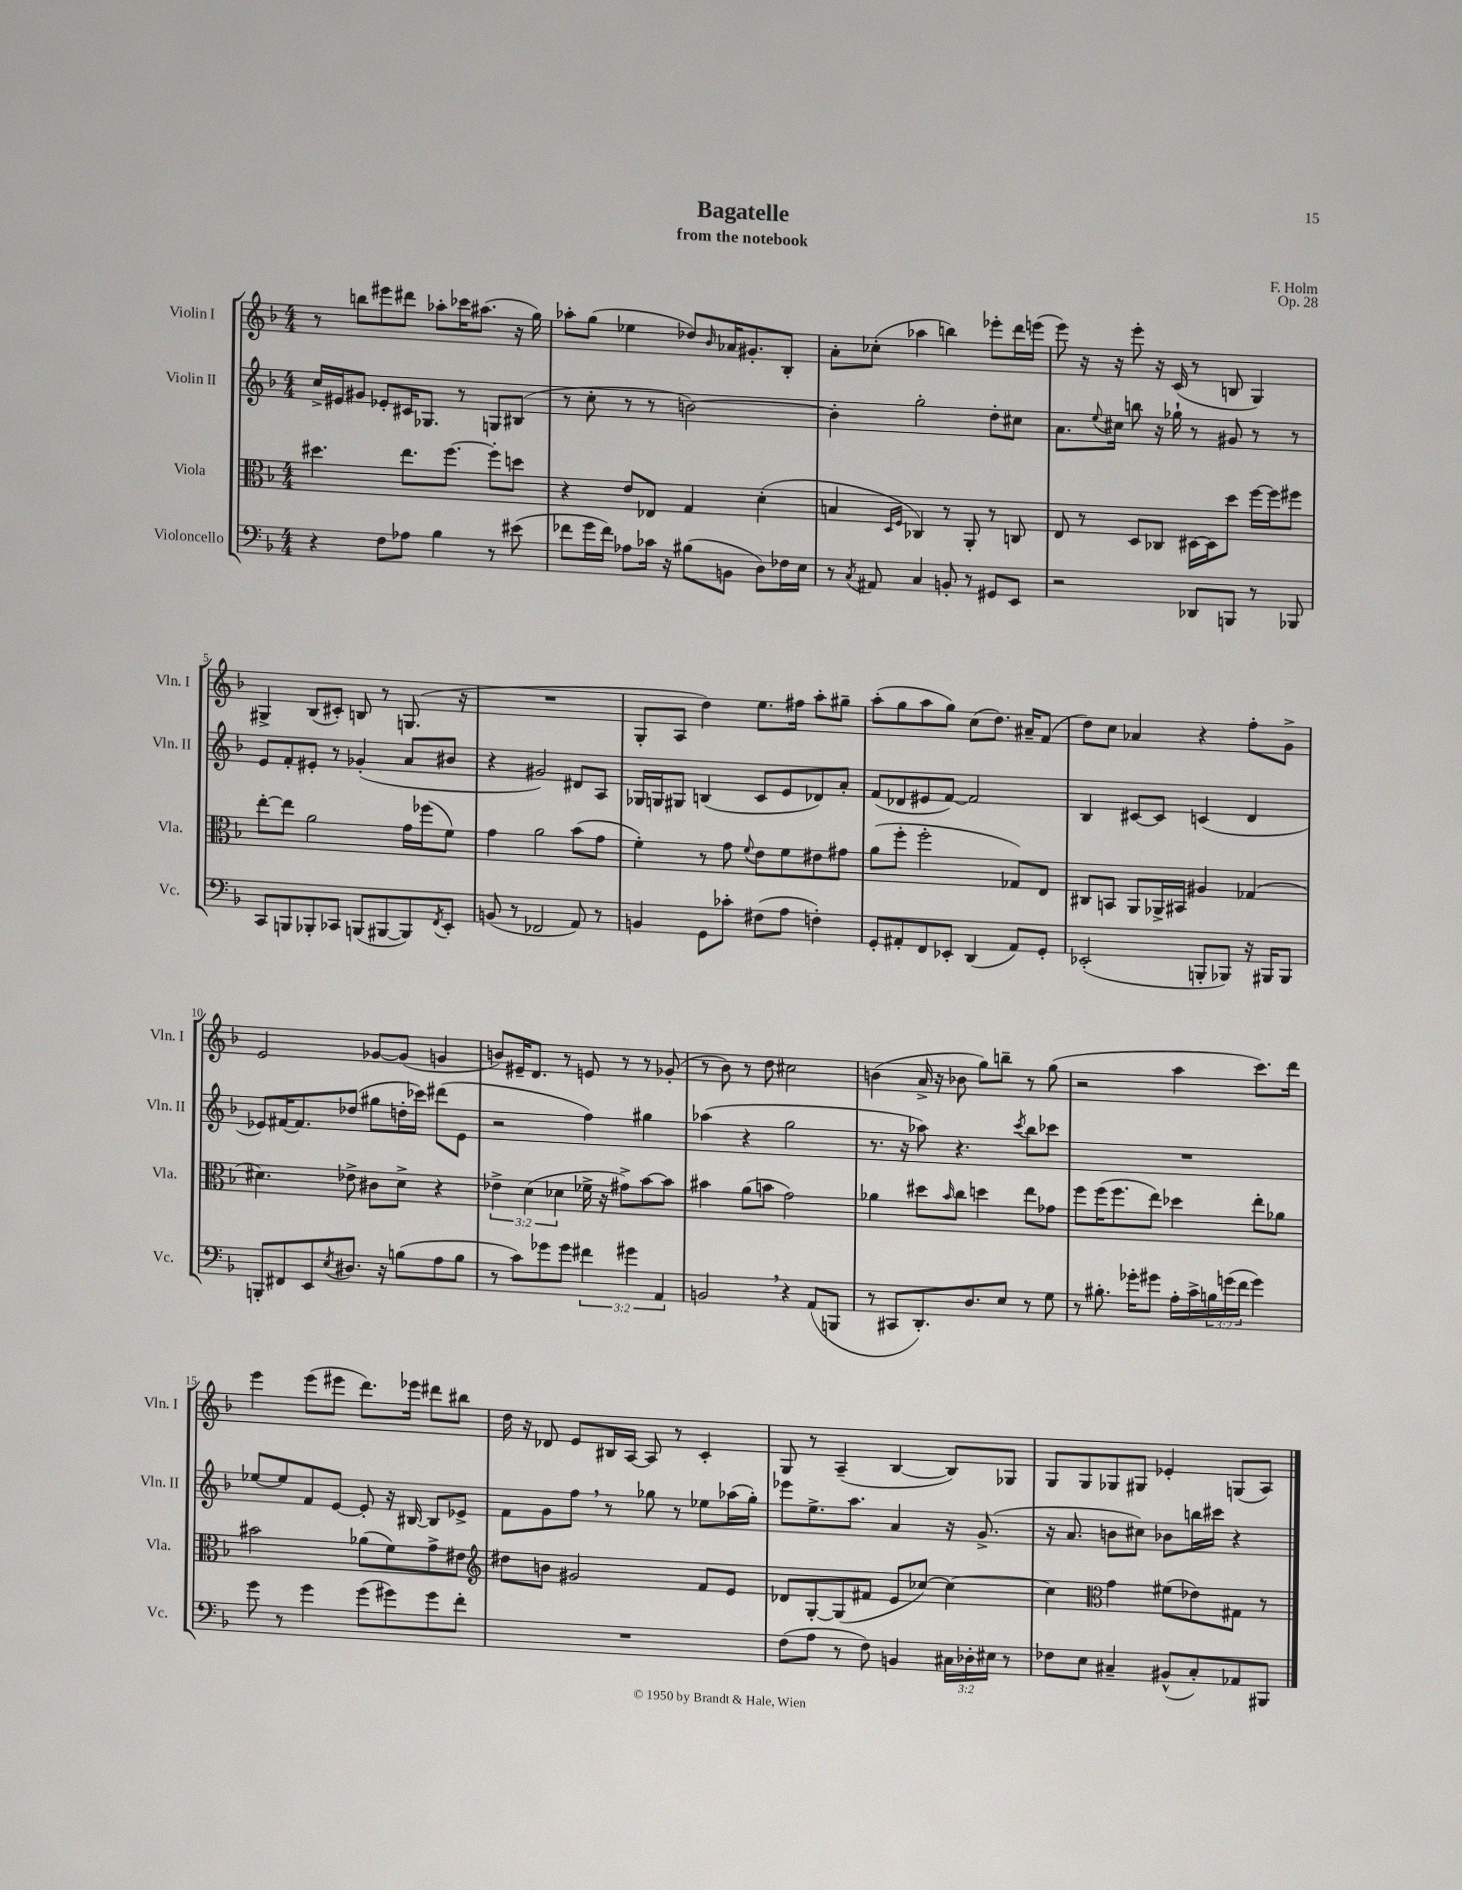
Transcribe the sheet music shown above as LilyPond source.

\header { title = "Bagatelle" composer = "F. Holm" subtitle = "from the notebook" opus = "Op. 28" }
<<
\new StaffGroup <<
\new Staff = "s0" \with { instrumentName = "Violin I" shortInstrumentName = "Vln. I" } {
    \clef treble \key f \major \numericTimeSignature \time 4/4
    r8 b''8 eis'''8 dis'''8 aes''8-. ces'''16 ais''8.( r16 g''16) |
    aes''8-. g''8( ees''4 des''8) \grace { bes'16 } aes'16 gis'8.-. bes8-. |
    a'8-. ces''8-.( aes''4 b''4) ees'''8-. d'''16 e'''16( |
    e'''8) r16 r16 e'''8-. r16 c'16( r8 b8 g4) |
    gis4-> bes8( cis'8-.) b8 r8 g8.( r16 |
    R1 |
    g8-. a8 d''4) e''8. fis''16 a''8-. gis''8-- |
    a''8-.( g''8 a''8 g''8) c''8( d''8.) ais'16-- f'8( |
    d''8) c''8 aes'4 r4 f''8-. g'8-> |
    e'2 ges'8~ ges'8( g'4 |
    b'8) eis'16-- d'8. r8 e'8 r8 r8 ges'8-.( |
    r8 bes'8) r8 d''8 cis''2 |
    b'4( a'16-> r16 bes'8 g''8) b''8-- r8 g''8( |
    r2 a''4 c'''8.) d'''16 |
    e'''4 e'''8( eis'''8 d'''8.) ees'''16 dis'''8 bis''8 |
    d''16 r16 des'8 e'8 bis16 a16~ a8 r8 c'4-. |
    g8 r8 a4--( bes4~ bes8) ges8 |
    g8 g8 ges8 gis8 ees'4-. g8( a8) \bar "|." |
}
\new Staff = "s1" \with { instrumentName = "Violin II" shortInstrumentName = "Vln. II" } {
    \clef treble \key f \major \numericTimeSignature \time 4/4
    c''16-> eis'16 gis'8 ees'8-. cis'16 ges8. r8 g8 bis8( |
    r8 c''8-. r8 r8 b'2~) |
    b'4-. g''2-. d''8-. cis''8 |
    a'8. \appoggiatura { e''8 } cis''16 b''8 r16 ges''16-! r8 gis'8 r8 r8 |
    e'8 f'8-. eis'8-. r8 ges'4-.( a'8 bis'8 |
    r4 gis'2) dis'8 a8 |
    ges16 g16 gis8 b4( c'8 e'8 des'8) a'8-. |
    f'8( des'8 eis'8 f'8~) f'2 |
    bes4 cis'8~ cis'8 c'4( d'4 |
    ees'8) fis'16~ fis'8. des''8( gis''8 d''16-. ces'''16) dis'''8( ees'8 |
    r2 f''4) gis''4 |
    aes''4( r4 g''2 |
    r8. r16 aes''8) r4. \acciaccatura { c'''8 } bes''8 ces'''8 |
    R1 |
    ees''8~ ees''8 f'8 e'8~ e'8-. r16 bis16~ bis8 ees'8-> |
    f'8 g'8 f''8 \breathe r8 ges''8 r8 ees''8 aes''16( ges''16-.) |
    ees'''8 e''8.-> a''8. a'4 r16 g'8.->( |
    r16 a'8. b'8 cis''8) bes'8 b''16 cis'''16 r4 \bar "|." |
}
\new Staff = "s2" \with { instrumentName = "Viola" shortInstrumentName = "Vla." } {
    \clef alto \key f \major \numericTimeSignature \time 4/4 \override Staff.TupletNumber.text = #tuplet-number::calc-fraction-text
    dis''4. e''8. f''8.~ f''8-. d''8 |
    r4 e'8 ees8 g4 d'4-.( |
    b4 \grace { d16 f16 } ces4) r8 a,8-. r8 c8 |
    e8 r8 d8 ces8 dis16~ dis16 d''8 f''16~ f''16 fis''8 |
    e''8~-. e''8 a'2 g'16 fes''16( f'8) |
    g'4 a'2 bes'8( g'8 |
    f'4-.) r8 g'8 \appoggiatura { f'8 } e'8 f'8 eis'8 gis'8 |
    a'8( f''8-. f''2-. ges8) e8 |
    cis8 b,8 a,8 aes,16-> bis,16 ais4 ges4( |
    dis'4.) ees'8-> cis'8 dis'8-> r4 |
    \tuplet 3/2 { ees'4-> d'4( des'4 } fes'16-> r16 gis'8->) bes'8~ bes'8 |
    bis'4 a'8( b'8 g'2) |
    aes'4 dis''8 \grace { bes'16 } c''8 d''4 e''8 ges'8 |
    f''8 f''16( f''8. e''8) des''4 e''8-. aes'8 |
    bis'2 aes'8( f'8) g'8-> eis'8 |
    \clef treble dis''8 b'8 gis'2 f'8 e'8 |
    des'8 g8~-. g8( fis'8 e'8 ces''8~) ces''4~ |
    ces''4 \clef alto g'4 fis'8( ees'8) gis8 r8 \bar "|." |
}
\new Staff = "s3" \with { instrumentName = "Violoncello" shortInstrumentName = "Vc." } {
    \clef bass \key f \major \numericTimeSignature \time 4/4 \override Staff.TupletNumber.text = #tuplet-number::calc-fraction-text
    r4 f8 aes8 bes4 r8 eis'8( |
    fes'8 g'16 fes'16) aes8 ces'16 r16 bis8( b,8 d8) fes16 e16 |
    r8 \acciaccatura { c8 } ais,8 c4 b,8-. r8 gis,8 e,8 |
    r2 des,8 b,,8 r8 bes,,8 |
    c,8 b,,8 bes,,8-. ces,8 b,,8( bis,,8~ bis,,8) \acciaccatura { f,8 } e,8-. |
    b,8( r8 fes,2 a,8) r8 |
    b,4 g,8 ces'8-. fis8( a8 f4-.) |
    g,8-. ais,8-. f,8 ees,8-. d,4( ais,8) g,8-. |
    ees,2-.( b,,8-. bes,,8) r16 bis,,16 bis,,8 |
    b,,8-. fis,8 e,8 \acciaccatura { e8 } dis8. r16 b8( a8 b8 |
    r8 c'8) ges'8 ges'8 \tuplet 3/2 { fis'4 gis'4 a,4 } |
    b,2 \breathe r4 a,8( b,,8 |
    r8 cis,8 d,8.-.) d8. e8 r8 g8 |
    r8 bis8.-. ges'16-. gis'8 a16-. c'16-> \tuplet 3/2 { b16 g'16( f'16 } g'4) |
    g'8 r8 g'4 g'8( gis'8) gis'8 f'8-. |
    R1 |
    f8( a8 r8 f8) b,4 \tuplet 3/2 { cis16 des16-. eis16 } r8 |
    fes8 e8 cis4-- bis,8-^( cis8-.) aes,8 bis,,8 \bar "|." |
}
>>
>>
